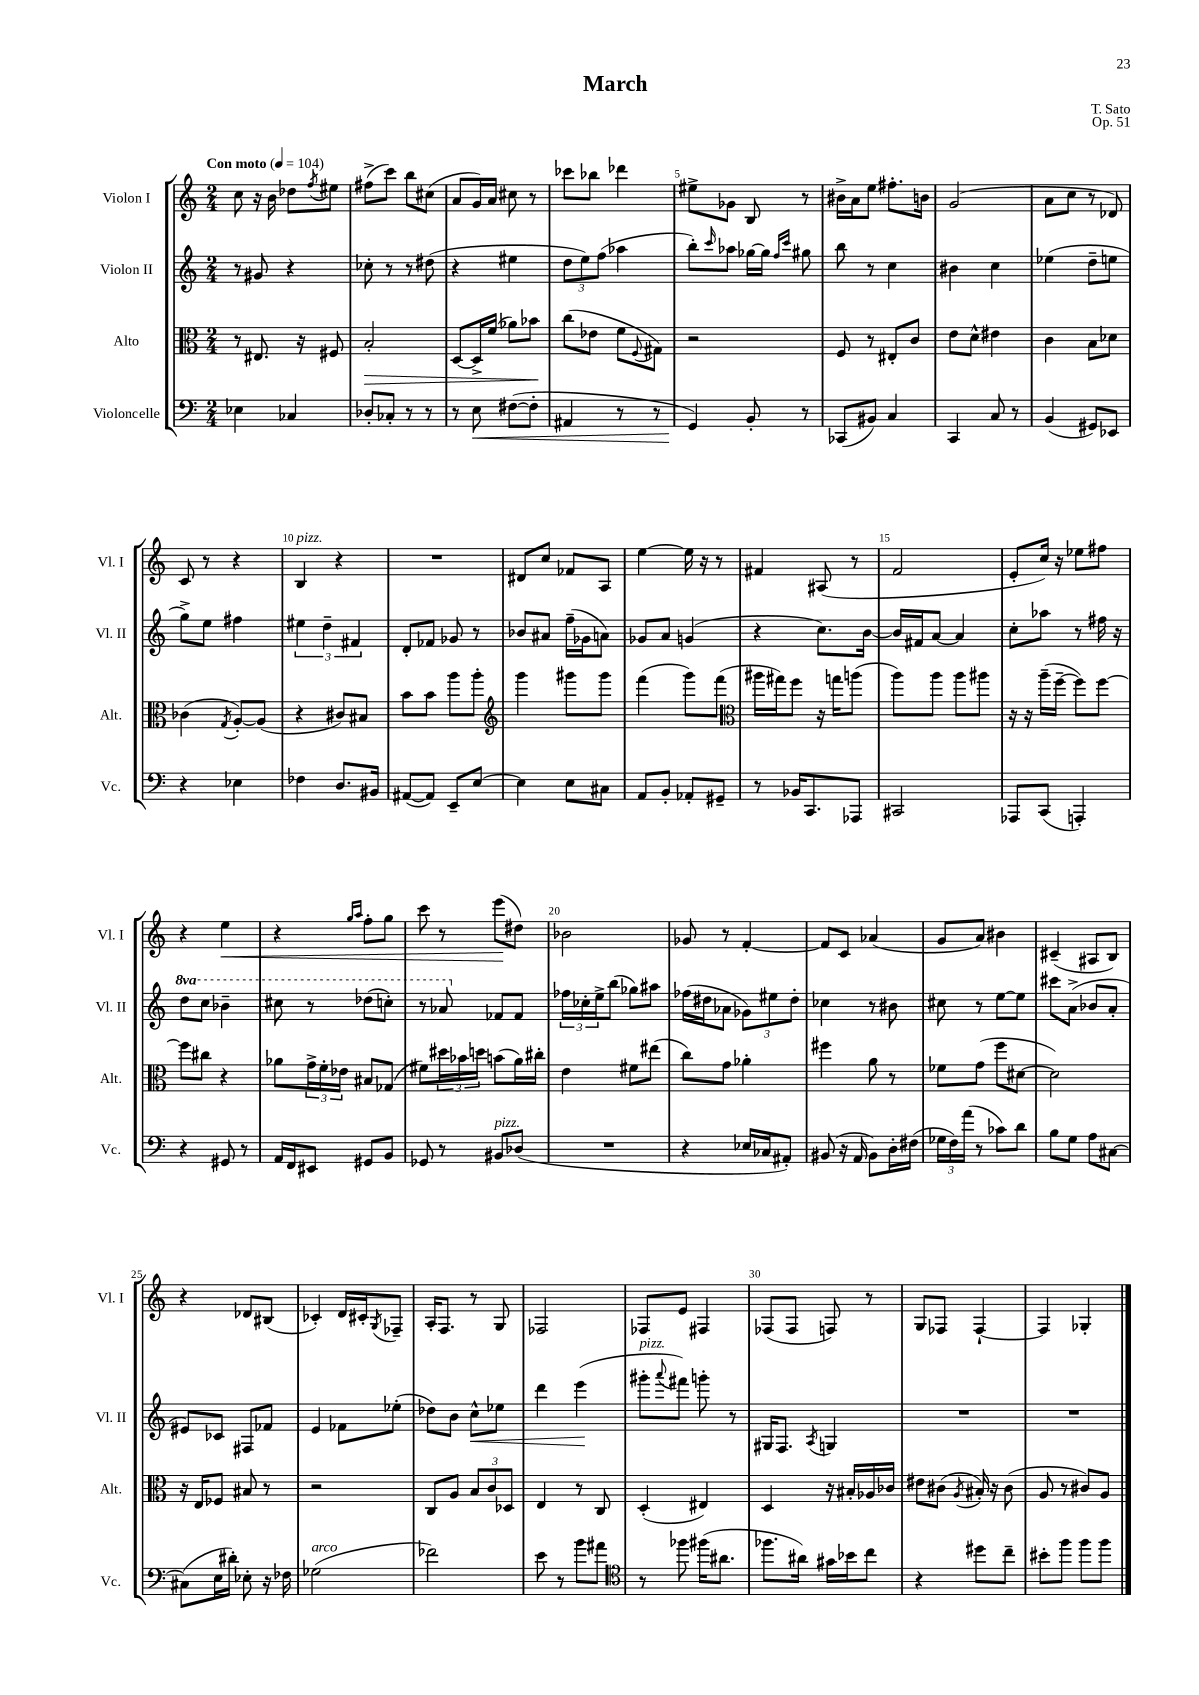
\header { title = "March" composer = "T. Sato" opus = "Op. 51" }
<<
\new StaffGroup <<
\new Staff = "s0" \with { instrumentName = "Violon I" shortInstrumentName = "Vl. I" } {
    \clef treble \key c \major \numericTimeSignature \time 2/4 \tempo "Con moto" 4 = 104
    c''8 r16 b'16 des''8 \acciaccatura { f''8 } eis''8 |
    fis''8->( c'''8) b''8 cis''8( |
    a'8 g'16) a'16 cis''8 r8 |
    ces'''8 bes''8 des'''4 |
    eis''8-> ges'8 b8 r8 |
    bis'16-> a'16 e''8 fis''8.-. b'16 |
    g'2( |
    a'8 c''8 r8 des'8) |
    c'8 r8 r4 |
    b4^\markup { \italic "pizz." } r4 |
    R2 |
    dis'8 c''8 fes'8 a8 |
    e''4~ e''16 r16 r8 |
    fis'4 ais8( r8 |
    f'2 |
    e'8-. c''16) r16 ees''8 fis''8 |
    r4 e''4\< |
    r4 \grace { g''16 a''16 } f''8-. g''8 |
    c'''8 r8 e'''8\!( dis''8) |
    bes'2 |
    ges'8 r8 f'4~-. |
    f'8 c'8 aes'4( |
    g'8 a'8) bis'4 |
    cis'4--( ais8 b8) |
    r4 des'8 bis8( |
    ces'4-.) d'16 cis'16-. \acciaccatura { g8 } fes8-- |
    a16-. f8. r8 g8 |
    fes2 |
    fes8 e'8 fis4 |
    fes8( fes8 f8) r8 |
    g8 fes8 fes4~-! |
    fes4 ges4-. \bar "|." |
}
\new Staff = "s1" \with { instrumentName = "Violon II" shortInstrumentName = "Vl. II" } {
    \clef treble \key c \major \numericTimeSignature \time 2/4 \set Staff.ottavationMarkups = #ottavation-simple-ordinals
    r8 gis'8 r4 |
    ces''8-. r8 r8 dis''8( |
    r4 eis''4 |
    \tuplet 3/2 { d''8 e''8) f''8( } aes''4 |
    b''8-.) \grace { c'''16 } aes''8 ges''16~ ges''16 \grace { f''16 c'''16 } gis''8 |
    b''8 r8 c''4 |
    bis'4 c''4 |
    ees''4( d''8-- e''8 |
    g''8->) e''8 fis''4 |
    \tuplet 3/2 { eis''4 d''4-- fis'4 } |
    d'8-. fes'8 ges'8 r8 |
    bes'8 ais'8 f''16--( ges'16 a'8) |
    ges'8 a'8 g'4( |
    r4 c''8.) b'16~ |
    b'16 fis'16 a'8~ a'4 |
    c''8-. aes''8 r8 fis''16 r16 |
    \ottava #1 d'''8 c'''8 bes''4-- |
    cis'''8 r8 des'''8( c'''8-.) |
    r8 aes''8 \ottava #0 fes'8 fes'8 |
    \tuplet 3/2 { fes''16 ces''16-. e''16-> } b''8( ges''8) ais''8 |
    fes''16( dis''16 aes'8 \tuplet 3/2 { ges'8) eis''8 dis''8-. } |
    ces''4 r8 bis'8 |
    cis''8 r8 e''8~ e''8 |
    cis'''8 a'8->( bes'8 a'8-. |
    eis'8) ces'8 fis8 fes'8 |
    e'4 fes'8 ees''8-.( |
    des''8) b'8 c''8-^\< ees''8 |
    d'''4 e'''4\!( |
    gis'''8-.^\markup { \italic "pizz." } \appoggiatura { a'''8 } fis'''8) g'''8-. r8 |
    gis16 f8. \acciaccatura { a8 } g4 |
    R2 |
    R2 \bar "|." |
}
\new Staff = "s2" \with { instrumentName = "Alto" shortInstrumentName = "Alt." } {
    \clef alto \key c \major \numericTimeSignature \time 2/4
    r8 eis8. r16 fis8 |
    b2-.\> |
    d8~ d16-> f'16( aes'8) bes'8\! |
    c''8( ees'8 f'8 \appoggiatura { f8 } gis8) |
    r2 |
    f8 r8 eis8-. c'8 |
    e'8 d'8-^ eis'4 |
    c'4 b8 des'8 |
    ces'4( \acciaccatura { g8 } a8~-.) a8( |
    r4 cis'8) bis8 |
    b'8 b'8 a''8 a''8-. |
    \clef treble g'''4 gis'''8 gis'''8 |
    f'''4( g'''8) f'''8( |
    \clef alto ais''16 gis''16) f''8 r16 g''16 a''8( |
    a''8) a''8 a''8 ais''8 |
    r16 r16 a''16--( f''16~-- f''8) f''8~ |
    f''8 cis''8 r4 |
    aes'8 \tuplet 3/2 { g'16-> f'16-. ees'16 } bis8 ges8( |
    fis'8) \tuplet 3/2 { dis''16 bes'16 d''16 } b'8( a'16) cis''16-. |
    e'4 fis'8 eis''8( |
    c''8) g'8 aes'4-. |
    fis''4 a'8 r8 |
    fes'8 g'8( f''8 dis'8~ |
    dis'2) |
    r16 e16 fes8 bis8 r8 |
    r2 |
    c8 a8 \tuplet 3/2 { b8 c'8 des8 } |
    e4 r8 c8 |
    d4-.( eis4) |
    d4 r16 bis16-. aes16 ces'16 |
    eis'8 cis'8( \acciaccatura { a8 } bis16-.) r16 cis'8( |
    a8 r8 cis'8) a8 \bar "|." |
}
\new Staff = "s3" \with { instrumentName = "Violoncelle" shortInstrumentName = "Vc." } {
    \clef bass \key c \major \numericTimeSignature \time 2/4
    ees4 ces4 |
    des8-. ces8-. r8 r8 |
    r8 e8\< fis8~( fis8-. |
    ais,4 r8 r8 |
    g,4\!) b,8-. r8 |
    ces,8( bis,8) c4 |
    c,4 c8 r8 |
    b,4( gis,8) ees,8 |
    r4 ees4 |
    fes4 d8. bis,16 |
    ais,8~( ais,8) e,8-- e8~ |
    e4 e8 cis8 |
    a,8 b,8-. aes,8-. gis,8-- |
    r8 bes,16 c,8. aes,,8 |
    cis,2 |
    aes,,8 c,8( a,,4-.) |
    r4 gis,8 r8 |
    a,16 f,16 eis,8 gis,8 b,8 |
    ges,8 r8 bis,8^\markup { \italic "pizz." } des8( |
    R2 |
    r4 ees16 ces16 ais,8-.) |
    bis,8( r16 a,16 bis,8) d16-. fis16( |
    \tuplet 3/2 { ges16 f16) a'16( } r8 ces'8) d'8 |
    b8 g8 a8 cis8~ |
    cis8( e16 dis'16-.) ees8-. r16 fes16 |
    ges2^\markup { \italic "arco" }( |
    fes'2) |
    e'8 r8 b'8 ais'8 |
    \clef tenor r8 fes''8 fis''16( ais'8. |
    fes''8. ais'16) gis'16 bes'16 c''8 |
    r4 dis''8 c''8-- |
    bis'8-. f''8 f''8 f''8 \bar "|." |
}
>>
>>
\layout { \context { \Score \override BarNumber.break-visibility = ##(#f #t #t) barNumberVisibility = #(every-nth-bar-number-visible 5) } }
